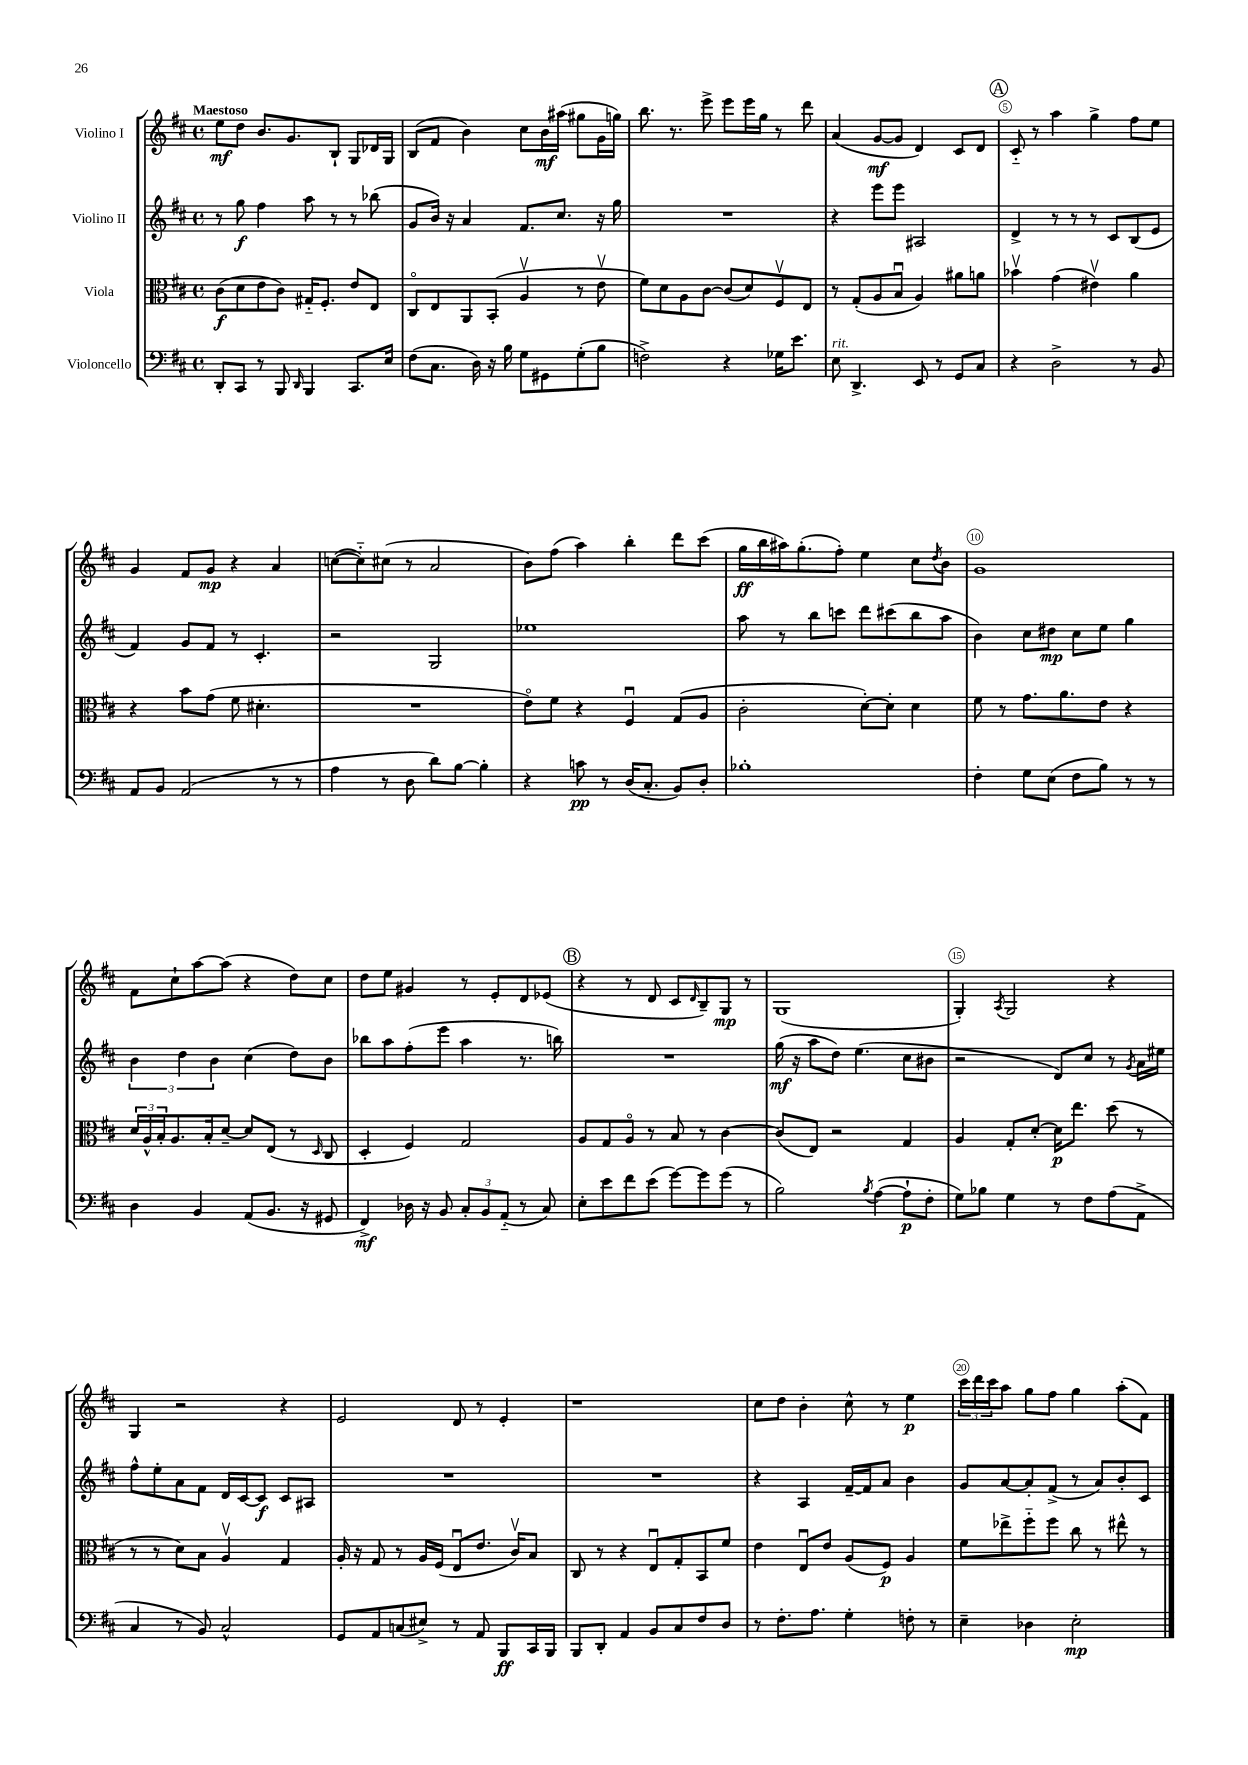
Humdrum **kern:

**kern	**kern	**kern	**kern
*staff4	*staff3	*staff2	*staff1
*clefF4	*clefC3	*clefG2	*clefG2
*k[f#c#]	*k[f#c#]	*k[f#c#]	*k[f#c#]
*M4/4	*M4/4	*M4/4	*M4/4
*met(c)	*met(c)	*met(c)	*met(c)
8DD'	(8c#	8r	8ee
8CC#	8d	8gg	8dd
8r	8e	4ff#	8.b
8BBB	8c#)	.	.
.	.	.	8.g
16qqDD	.	.	.
4BBB	16G#'~	8aa	.
.	8.F#'	.	.
.	.	8r	8B`
8.CC#	8e	8r	8G
.	8E	(8bb-	16d-
16E	.	.	16G
=	=	=	=
(8F#	8C#o	8g	(8B
8.C#	8E	16b)	8f#
.	.	16r	.
.	8AA	4a	4b)
16D)	.	.	.
16r	(8BB'	.	.
16B	.	.	.
8G	4Av	8.f#	8cc#
8GG#	.	.	16b
.	.	8.cc#	(16aa#
(8G'	8r	.	8gg#
8B	8ev	16r	16g
.	.	16gg	16gg)
=	=	=	=
2F^)	8f#)	1r	8.bb
.	8d	.	.
.	.	.	8.r
.	8A	.	.
.	[8c#	.	8eee^
4r	(8c#]	.	8eee
.	8d)	.	16eee
.	.	.	16gg
16G-	8F#v	.	8r
8.e	.	.	.
.	8E	.	8ddd
=	=	=	=
8E	8r	4r	(4a
4.DD^	(8G'	.	.
.	8A	8eee	[8g
.	8Bu	8eee	8g]
8EE	4A)	2A#	4d)
8r	.	.	.
8GG	8a#	.	8c#
8C#	8a	.	8d
=	=	=	=
4r	4b-v	4d^	8c#'~
.	.	.	8r
2D^	(4g	8r	4aa
.	.	8r	.
.	4e#v)	8r	4gg^
.	.	8c#	.
8r	4a	(8B	8ff#
8BB	.	8e	8ee
=	=	=	=
8AA	4r	4f#)	4g
8BB	.	.	.
(2AA	8b	8g	8f#
.	(8g	8f#	8g
.	8f#	8r	4r
.	4.d#'	4.c#'	.
8r	.	.	4a
8r	.	.	.
=	=	=	=
4A	1r	2r	([8cc
.	.	.	8cc'~])
8r	.	.	(8cc#
8D	.	.	8r
8d)	.	2G	2a
[8B	.	.	.
4B']	.	.	.
=	=	=	=
4r	8eo)	1ee-	8b)
.	8f#	.	(8ff#
8c	4r	.	4aa)
8r	.	.	.
(16D	4F#u	.	4bb'
8.C#'	.	.	.
8BB)	(8G	.	8ddd
8D'	8A	.	(8ccc#
=	=	=	=
1B-'	2c#'	8aa	16gg
.	.	.	16bb
.	.	8r	16aa#)
.	.	.	(8.gg'
.	.	8bb	.
.	.	8ccc	8ff#')
.	[8d')	8ddd	4ee
.	8d']	(8ccc#	.
.	4d	8bb	8cc#
.	.	.	8qdd
.	.	8aa	8b
=	=	=	=
4F#'	8f#	4b)	1g
.	8r	.	.
8G	8.g	8cc#	.
(8E	.	8dd#	.
.	8.a	.	.
8F#	.	8cc#	.
8B)	8e	8ee	.
8r	4r	4gg	.
8r	.	.	.
=	=	=	=
4D	24d	6b	8f#
.	24A^^	.	.
.	24B'	.	.
.	8.A	.	8cc#`
.	.	6dd	.
4BB	.	.	[8aa
.	16B'	.	.
.	.	6b	.
.	[8d~	.	(8aa]
(8AA	8d]	(4cc#	4r
8.BB	(8E	.	.
.	8r	8dd)	8dd)
16r	.	.	.
.	16qqD	.	.
8GG#	8C#	8b	8cc#
=	=	=	=
4FF#^)	4D'	8bb-	8dd
.	.	8aa	8ee
16D-	4F#)	(8ff#'	4g#
16r	.	.	.
8BB	.	8eee	.
12C#'	2G	4aa	8r
12BB	.	.	.
.	.	.	8e'
(12AA'~	.	.	.
8r	.	8.r	8d
8C#)	.	.	(8e-
.	.	16bb)	.
=	=	=	=
8E'	8A	1r	4r
8e	8G	.	.
8f#	8Ao	.	8r
(8e	8r	.	8d
[8g)	8B	.	8c#
.	.	.	16qqd
8g]	8r	.	8B~)
(8g	[4c#	.	8G
8r	.	.	8r
=	=	=	=
2B)	(8c#]	(16gg	(1G
.	.	16r	.
.	8E)	8aa	.
.	2r	8dd)	.
.	.	(4.ee	.
8qB	.	.	.
([4A	.	.	.
8A`]	4G	8cc#	.
8F#'	.	8b#	.
=	=	=	=
8G)	4A	2r	4G')
8B-	.	.	.
.	.	.	8qA
4G	8G'	.	2G
.	[8d'	.	.
8r	16d]	8d)	.
.	8.ee	.	.
8F#	.	8cc#	.
(8A	(8dd	8r	4r
.	.	8qg	.
8AA^	8r	16a	.
.	.	16ee#	.
=	=	=	=
4C#	8r	8ff#^^	4G
.	8r	8ee'	.
8r	8d)	8a	2r
8BB)	8B	8f#	.
2C#^^	4Av	16d	.
.	.	[16c#	.
.	.	8c#]	.
.	4G	8c#	4r
.	.	8A#	.
=	=	=	=
8GG	16A'	1r	2e
.	16r	.	.
8AA	8G	.	.
(8C	8r	.	.
8E#^)	16A	.	.
.	(16F#	.	.
8r	8Eu	.	8d
8AA	8.e	.	8r
8BBB	.	.	4e'
.	16c#v)	.	.
16CC#	8B	.	.
16BBB	.	.	.
=	=	=	=
8BBB	8C#	1r	1r
8DD'	8r	.	.
4AA	4r	.	.
8BB	8Eu	.	.
8C#	8G'	.	.
8F#	8BB	.	.
8D	8f#	.	.
=	=	=	=
8r	4e	4r	8cc#
8.F#'	.	.	8dd
.	8Eu	4A	4b'
8.A	.	.	.
.	8e	.	.
4G'	(8A	[16f#~	8cc#^^
.	.	16f#]	.
.	8F#)	8a	8r
8F'	4A	4b	4ee
8r	.	.	.
=	=	=	=
4E~	8f#	8g	24ccc#
.	.	.	24ddd
.	.	.	24ccc#
.	8ee-^	[8a	8aa
4D-	8ff#'~	8a']	8gg
.	8ff#	(8f#^	8ff#
2E'	8cc#	8r	4gg
.	8r	8a)	.
.	8ee#^^	8b'	(8aa'
.	8r	8c#	8f#)
==	==	==	==
*-	*-	*-	*-
